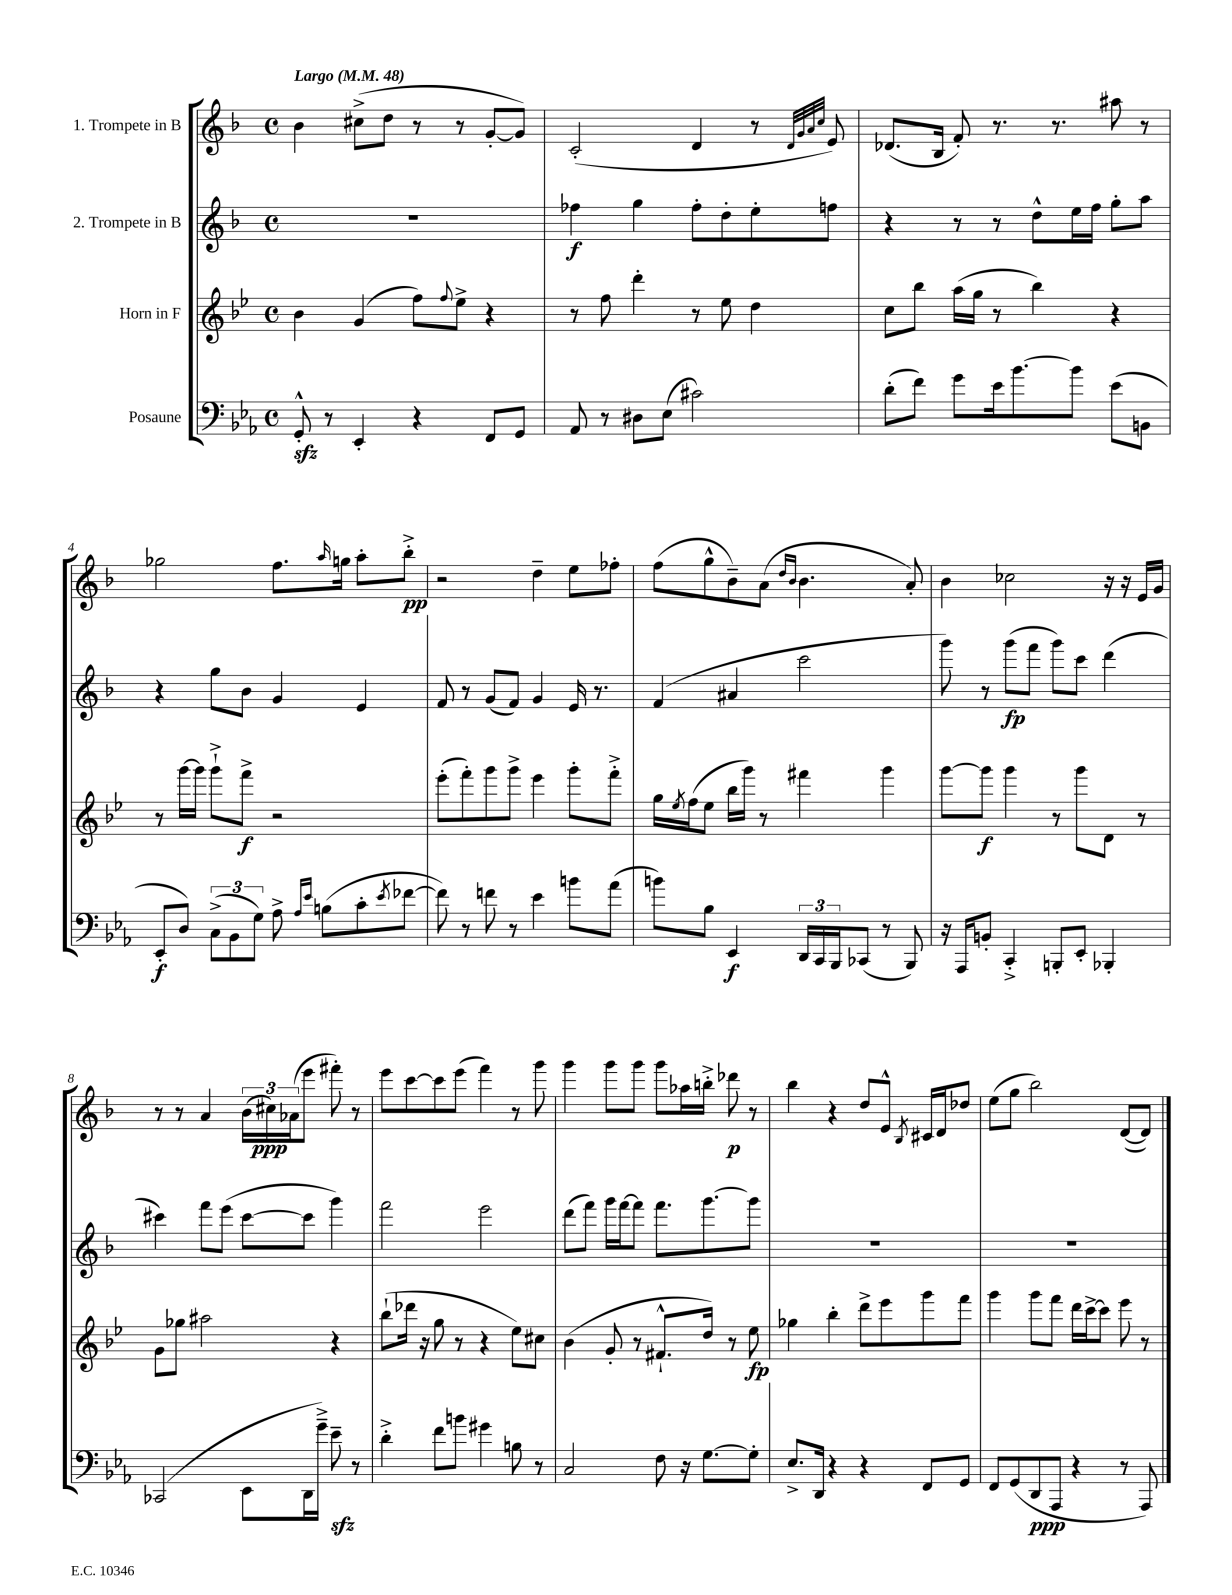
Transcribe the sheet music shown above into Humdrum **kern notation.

**kern	**kern	**kern	**kern
*staff4	*staff3	*staff2	*staff1
*clefF4	*clefG2	*clefG2	*clefG2
*k[b-e-a-]	*k[b-e-]	*k[b-]	*k[b-]
*M4/4	*M4/4	*M4/4	*M4/4
*met(c)	*met(c)	*met(c)	*met(c)
*MM48	*MM48	*MM48	*MM48
8GG'^^/	4b-\	1r	4b-\
8r	.	.	.
4EE-'/	(4g/	.	(8cc#^\L
.	.	.	8dd\J
4r	8ff\L)	.	8r
.	8qqff/	.	.
.	8ee-^\J	.	8r
8FF/L	4r	.	[8g'/L
8GG/J	.	.	8g/]J)
=	=	=	=
8AA-/	8r	4ff-\	(2c'/
8r	8ff\	.	.
8D#\L	4ddd'\	4gg\	.
(8E-\J	.	.	.
2c#\)	8r	8ff-'\L	4d/
.	8ee-\	8dd'\	.
.	4dd\	8ee'\	8r
.	.	.	32qqd/LLL
.	.	.	32qqg/
.	.	.	32qqa/
.	.	.	32qqcc/JJJ
.	.	8ff\J	8e/)
=	=	=	=
(8d'\L	8cc\L	4r	(8.d-/L
8f\J)	8bb-\J	.	.
.	.	.	16B-/Jk
8g\L	(16aa\LL	8r	8f'/)
.	16gg\JJ	.	.
16e-\k	8r	8r	8.r
[8.b-\	.	.	.
.	4bb-\)	8dd^^\L	.
.	.	.	8.r
8b-\]J	.	16ee\L	.
.	.	16ff\JJ	.
(8e-\L	4r	8gg'\L	8aa#\
8BB\J	.	8aa\J	8r
=	=	=	=
8EE-'/L	8r	4r	2gg-\
8D/J)	[16ggg\LL	.	.
.	16ggg\]JJ	.	.
(12C^\L	8ggg`^\L	8gg\L	.
12BB-\	.	.	.
.	8fff^\J	8b-\J	.
12G\J)	.	.	.
8A-^\	2r	4g/	8.ff\L
16qqA-/LL	.	.	.
16qqe-/JJ	.	.	.
(8B\L	.	.	.
.	.	.	16qqaa/
.	.	.	16gg\Jk
8c'\	.	4e/	8aa'\L
8qe-/	.	.	.
[8f-\J	.	.	8bb-'^\J
=	=	=	=
8f-\])	(8eee-'\L	8f/	2r
8r	8fff'\)	8r	.
8f\	8ggg\	(8g/L	.
8r	8ggg^\J	8f/J)	.
4e-\	4eee-\	4g/	4dd~\
8b\L	8ggg'\L	16e/	8ee\L
.	.	8.r	.
(8a-\J	8fff'^\J	.	8ff-'\J
=	=	=	=
8b\L)	16gg\LL	(4f/	(8ff\L
.	8qee-/	.	.
.	(16ff\J	.	.
8B-\J	8ee-\J	.	8gg^^\
4EE-/	16bb-\LL	4a#/	8b-~\)
.	16ggg\JJ)	.	.
.	8r	.	(8a\J
.	.	.	16qqdd/LL
.	.	.	16qqb-/JJ
24DD/LL	4fff#\	2ccc\	4.b-\
24CC/	.	.	.
24BBB-/J	.	.	.
(8CC-/J	.	.	.
8r	4ggg\	.	.
8BBB-/)	.	.	8a'/)
=	=	=	=
16r	[8ggg\L	8ggg\)	4b-\
16AAA-/LK	.	.	.
8BB'/J	8ggg\]J	8r	.
4CC'^/	4ggg\	(8ggg\L	2cc-\
.	.	8fff\J	.
8BBB'/L	8r	8ggg\L)	.
8EE-'/J	8ggg\L	8ccc\J	.
4BBB-'/	8d\J	(4ddd\	16r
.	.	.	16r
.	8r	.	16e/LL
.	.	.	16g/JJ
=	=	=	=
(2CC-/	8g\L	4ccc#\)	8r
.	8gg-\J	.	8r
.	2aa#\	8fff\L	4a/
.	.	(8eee\J	.
8EE-\L	.	[8ccc#\L	(24b-\LL
.	.	.	24cc#\)
.	.	.	(24a-\J
16DD\L	.	8ccc#\]J	8eee\J
16g~^\JJ)	.	.	.
8e-~\	4r	4ggg\)	8fff#'\)
8r	.	.	8r
=	=	=	=
4d'^\	(8bb-`\L	2fff\	8eee\L
.	16ddd-\Jk	.	[8ccc\
.	16r	.	.
8f\L	8gg\	.	8ccc\]
8b\J	8r	.	(8eee\J
4g#\	4r	2eee\	4fff\)
8B\	8ee-\L)	.	8r
8r	8cc#\J	.	8ggg\
=	=	=	=
2C/	(4b-\	(8ddd\L	4ggg\
.	.	8fff\J)	.
.	8g'/	16ggg\LL	8ggg\L
.	.	[16fff\J	.
.	8r	8fff\]J	8ggg\J
8F\	8.f#`^^/L	8.fff\L	8ggg\L
16r	.	.	16aa-\L
[8.G\L	16dd/Jk)	[8.ggg\	16bb'^\JJ
.	8r	.	8ddd-\
8G'\]J	8ee-\	8ggg\]J	8r
=	=	=	=
8.E-^/L	4gg-\	1r	4bb-\
16DD/Jk	.	.	.
4r	4bb-'\	.	4r
4r	8ddd^\L	.	8dd/L
.	8eee-\	.	8e^^/J
.	.	.	8qB-/
8FF/L	8ggg\	.	16c#/LL
.	.	.	16d/J
8GG/J	8fff\J	.	8dd-/J
=	=	=	=
8FF/L	4ggg\	1r	(8ee\L
(8GG/	.	.	8gg\J
8DD/	8ggg\L	.	2bb-\)
8AAA-/J	8fff\J	.	.
4r	16ddd\LL	.	.
.	[16ccc^\J	.	.
.	8ccc\]J	.	.
8r	8eee-\	.	([8d/L
8AAA-/)	8r	.	8d/]J)
==	==	==	==
*-	*-	*-	*-
